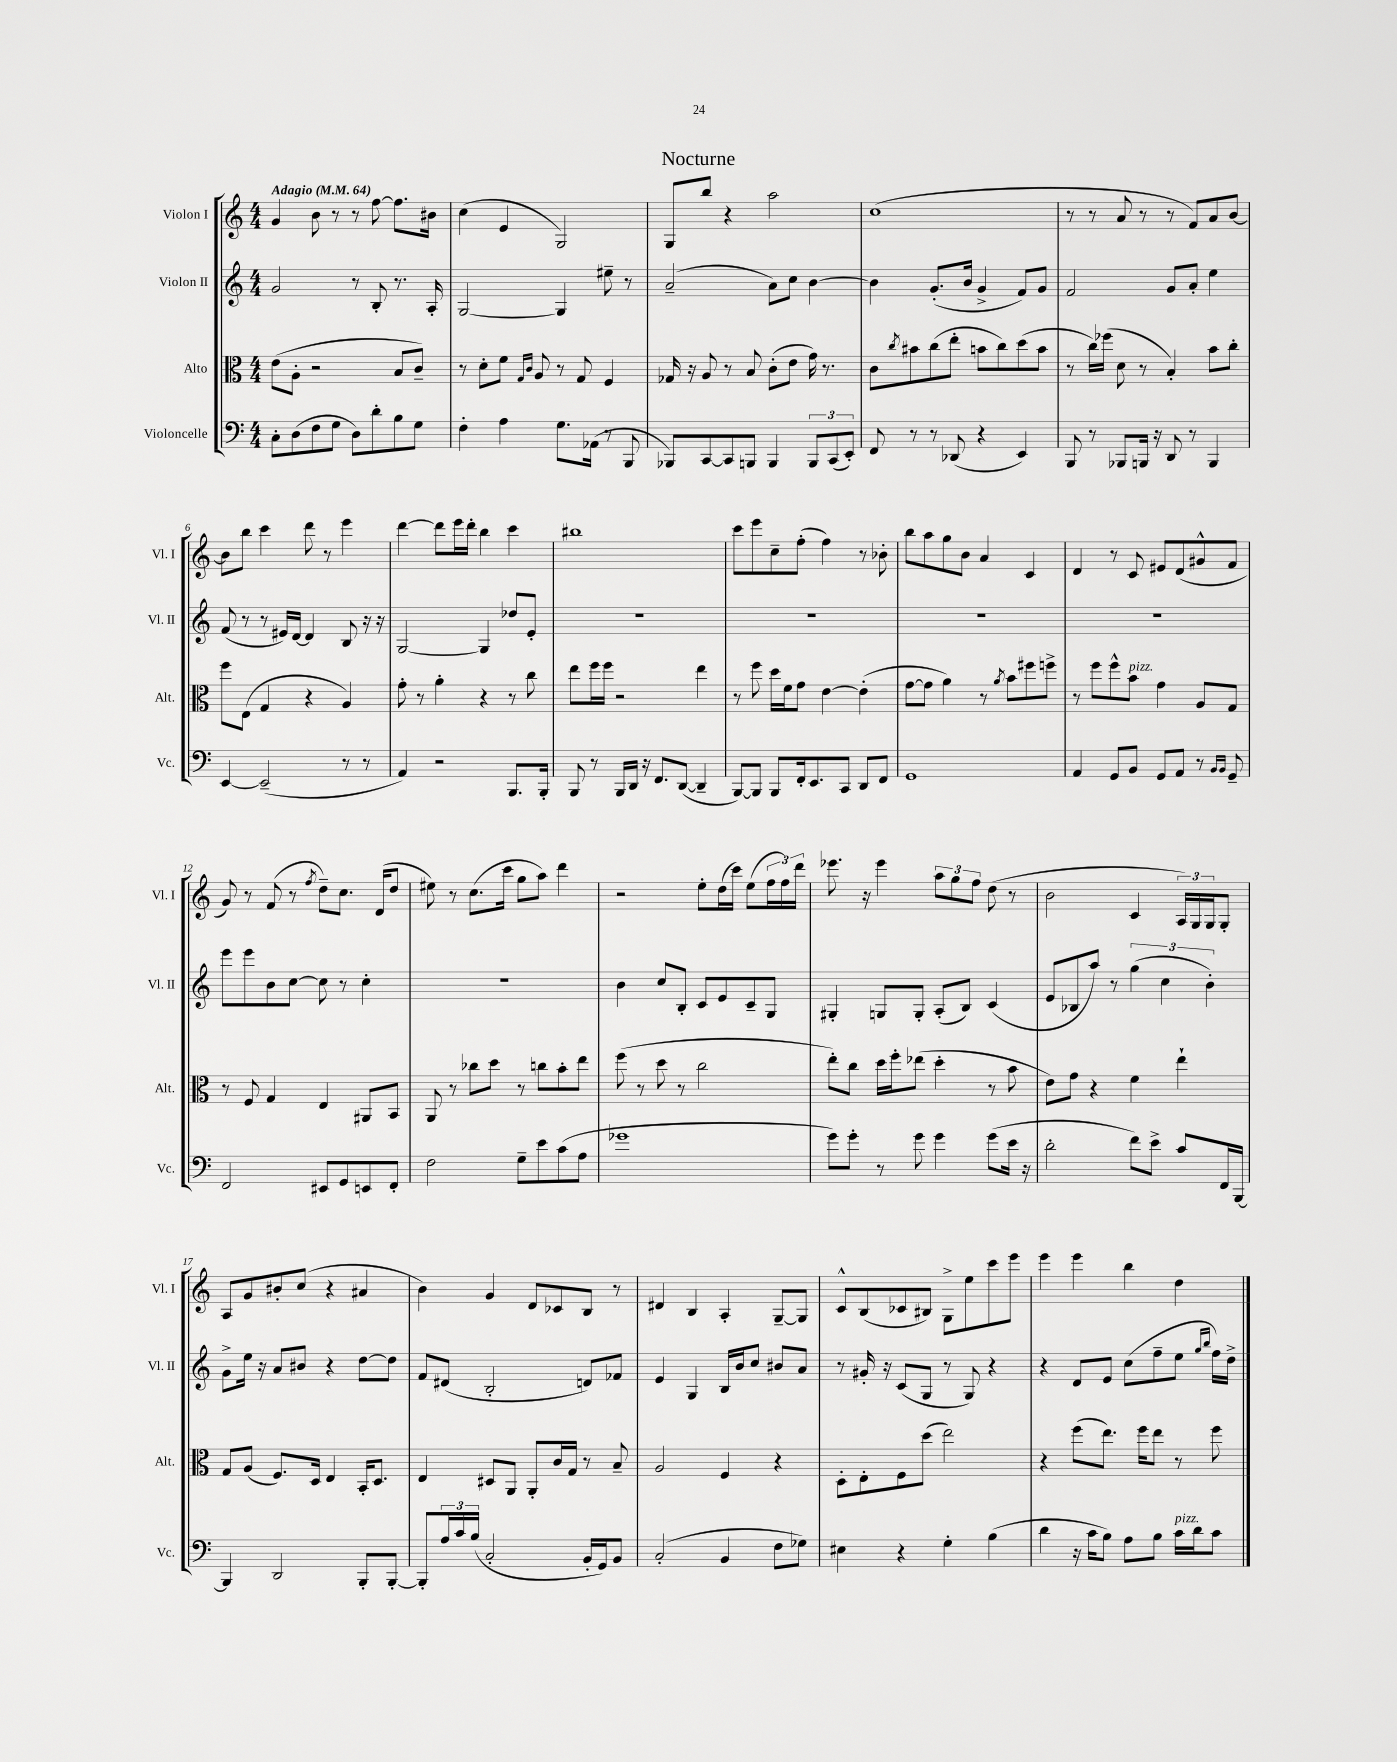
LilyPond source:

\header { title = "Nocturne" }
<<
\new StaffGroup <<
\new Staff = "s0" \with { instrumentName = "Violon I" shortInstrumentName = "Vl. I" } {
    \clef treble \key c \major \numericTimeSignature \time 4/4 \tempo "Adagio" 4 = 64
    g'4 b'8 r8 r8 f''8~ f''8. bis'16 |
    c''4( e'4 g2) |
    g8 b''8 r4 a''2 |
    c''1( |
    r8 r8 a'8 r8 r8 f'8) a'8 b'8~ |
    b'8 b''8 c'''4 d'''8 r8 e'''4 |
    d'''4~ d'''8 e'''16 d'''16-. b''4 c'''4 |
    bis''1 |
    c'''8 e'''8 c''8-- f''8-.( f''4) r8 bes'8-. |
    b''8 a''8 g''8 b'8 a'4 c'4 |
    d'4 r8 c'8 eis'8 d'8( gis'8-^ f'8 |
    g'8) r8 f'8( r8 \acciaccatura { f''8 } d''8--) c''8. d'16( d''8 |
    eis''8) r8 c''8.( c'''16 g''8 a''8) d'''4 |
    r2 e''8-. d''16( c'''16) e''8( \tuplet 3/2 { f''16 f''16) d'''16 } |
    ees'''8. r16 ees'''4 \tuplet 3/2 { a''8 g''8 f''8 } d''8( r8 |
    b'2 c'4 \tuplet 3/2 { a16) g16 g16 } g8-. |
    a8 g'8 bis'8-. c''8( r4 ais'4 |
    b'4) g'4 d'8 ces'8 b8 r8 |
    dis'4 b4 a4-. g8~-- g8 |
    c'8-^ b8( ces'8 bis8) g8-> e''8 c'''8 e'''8 |
    e'''4 e'''4 b''4 d''4 \bar "|." |
}
\new Staff = "s1" \with { instrumentName = "Violon II" shortInstrumentName = "Vl. II" } {
    \clef treble \key c \major \numericTimeSignature \time 4/4
    g'2 r8 b8-. r8. a16-. |
    g2~ g4 eis''8-- r8 |
    a'2--( a'8) c''8 b'4~ |
    b'4 g'8.-.( b'16 g'4-> f'8) g'8 |
    f'2 g'8 a'8-. e''4 |
    f'8( r8 r8 eis'16) d'16~ d'4 b8 r16 r16 |
    g2~ g4 des''8 e'8-. |
    R1 |
    R1 |
    R1 |
    R1 |
    e'''8 e'''8 b'8 c''8~ c''8 r8 c''4-. |
    R1 |
    b'4 c''8 b8-. c'8 e'8 c'8-- g8 |
    gis4-. g8 g8-. a8-.( b8) c'4( |
    e'8 bes8 a''8) r8 \tuplet 3/2 { g''4( c''4 b'4-.) } |
    g'8-> e''16 r16 a'8 bis'8 r4 d''8~ d''8 |
    f'8 dis'8( b2-. d'8) fes'8 |
    e'4 g4 b16 b'16 c''8 bis'8 a'8 |
    r8 gis'16-. r16 c'8( g8 r8 g8) r4 |
    r4 d'8 e'8 c''8( f''8-- e''8 \grace { g''16 b''16 } f''16) d''16-> \bar "|." |
}
\new Staff = "s2" \with { instrumentName = "Alto" shortInstrumentName = "Alt." } {
    \clef alto \key c \major \numericTimeSignature \time 4/4
    e'8( a8-. r2 b8 c'8--) |
    r8 d'8-. f'8 \grace { g16 c'16 } a8 r8 g8 f4 |
    ges16 r16 a8 r8 b8 c'8-.( e'8 g'16) r8. |
    c'8 \acciaccatura { c''8 } bis'8 c''8( e''8-. b'8 c''8) d''8( b'8 |
    r8 c''16) fes''16( d'8 r8 b4-.) b'8 c''8-. |
    f''8 e8( g4 r4 a4) |
    g'8-. r8 a'4-. r4 r8 c''8 |
    e''8 f''16 f''16 r2 e''4 |
    r8 f''8 d''16 f'16 g'8 e'4~ e'4-.( |
    g'8~ g'8 a'4) r8 \acciaccatura { a'8 } b'8 fis''8 f''8-> |
    r8 f''8 f''8-^ b'8^\markup { \italic "pizz." } g'4 a8 g8 |
    r8 f8 g4 e4 ais,8 b,8 |
    a,8 r8 ces''8 d''8 r8 c''8 b'8-. e''8 |
    f''8( r8 d''8 r8 c''2 |
    e''8-.) c''8 d''16 f''16-. ees''8( d''4-. r8 b'8 |
    e'8) g'8 r4 f'4 e''4-! |
    g8 a8( f8.) d16 e4 b,16-. d8. |
    e4 dis8 a,8 a,8-. c'16 g16 r8 b8-- |
    a2 f4 r4 |
    d8-. e8-. f8 d''8( e''2) |
    r4 f''8( e''8.) f''16 e''8 r8 f''8 \bar "|." |
}
\new Staff = "s3" \with { instrumentName = "Violoncelle" shortInstrumentName = "Vc." } {
    \clef bass \key c \major \numericTimeSignature \time 4/4
    c8-. d8( f8 g8 d8) d'8-. b8 g8 |
    f4-. a4 g8. aes,16( r8 b,,8 |
    bes,,8) c,8~ c,8 b,,8 b,,4 \tuplet 3/2 { b,,8 c,8( e,8-.) } |
    f,8 r8 r8 des,8( r4 e,4) |
    b,,8 r8 bes,,8 b,,16 r16 d,8 r8 b,,4 |
    e,4~ e,2--( r8 r8 |
    a,4) r2 b,,8. b,,16-. |
    b,,8 r8 b,,16 d,16 r16 f,8. d,8~( d,4-- |
    b,,8~) b,,8 b,,8 f,16-. e,8. c,8 d,8 f,8 |
    g,1 |
    a,4 g,8 b,8 g,8 a,8 r8 \grace { b,16 b,16 } g,8-- |
    f,2 eis,8 g,8 e,8 f,8-. |
    f2 g8-- e'8 c'8( a8 |
    ges'1 |
    g'8) g'8-. r8 g'8 g'4 g'8( e'16 r16 |
    d'2-. f'8) e'8-> c'8 f,16 b,,16~ |
    b,,4 d,2 b,,8-. b,,8~-. |
    b,,8-. \tuplet 3/2 { a16 c'16 b16( } c2-. b,16-. g,16) b,8 |
    c2-.( b,4 f8 ges8) |
    eis4 r4 g4-. b4( |
    d'4 r16 c'16 b8) a8 b8 c'16^\markup { \italic "pizz." } d'16 c'8 \bar "|." |
}
>>
>>
